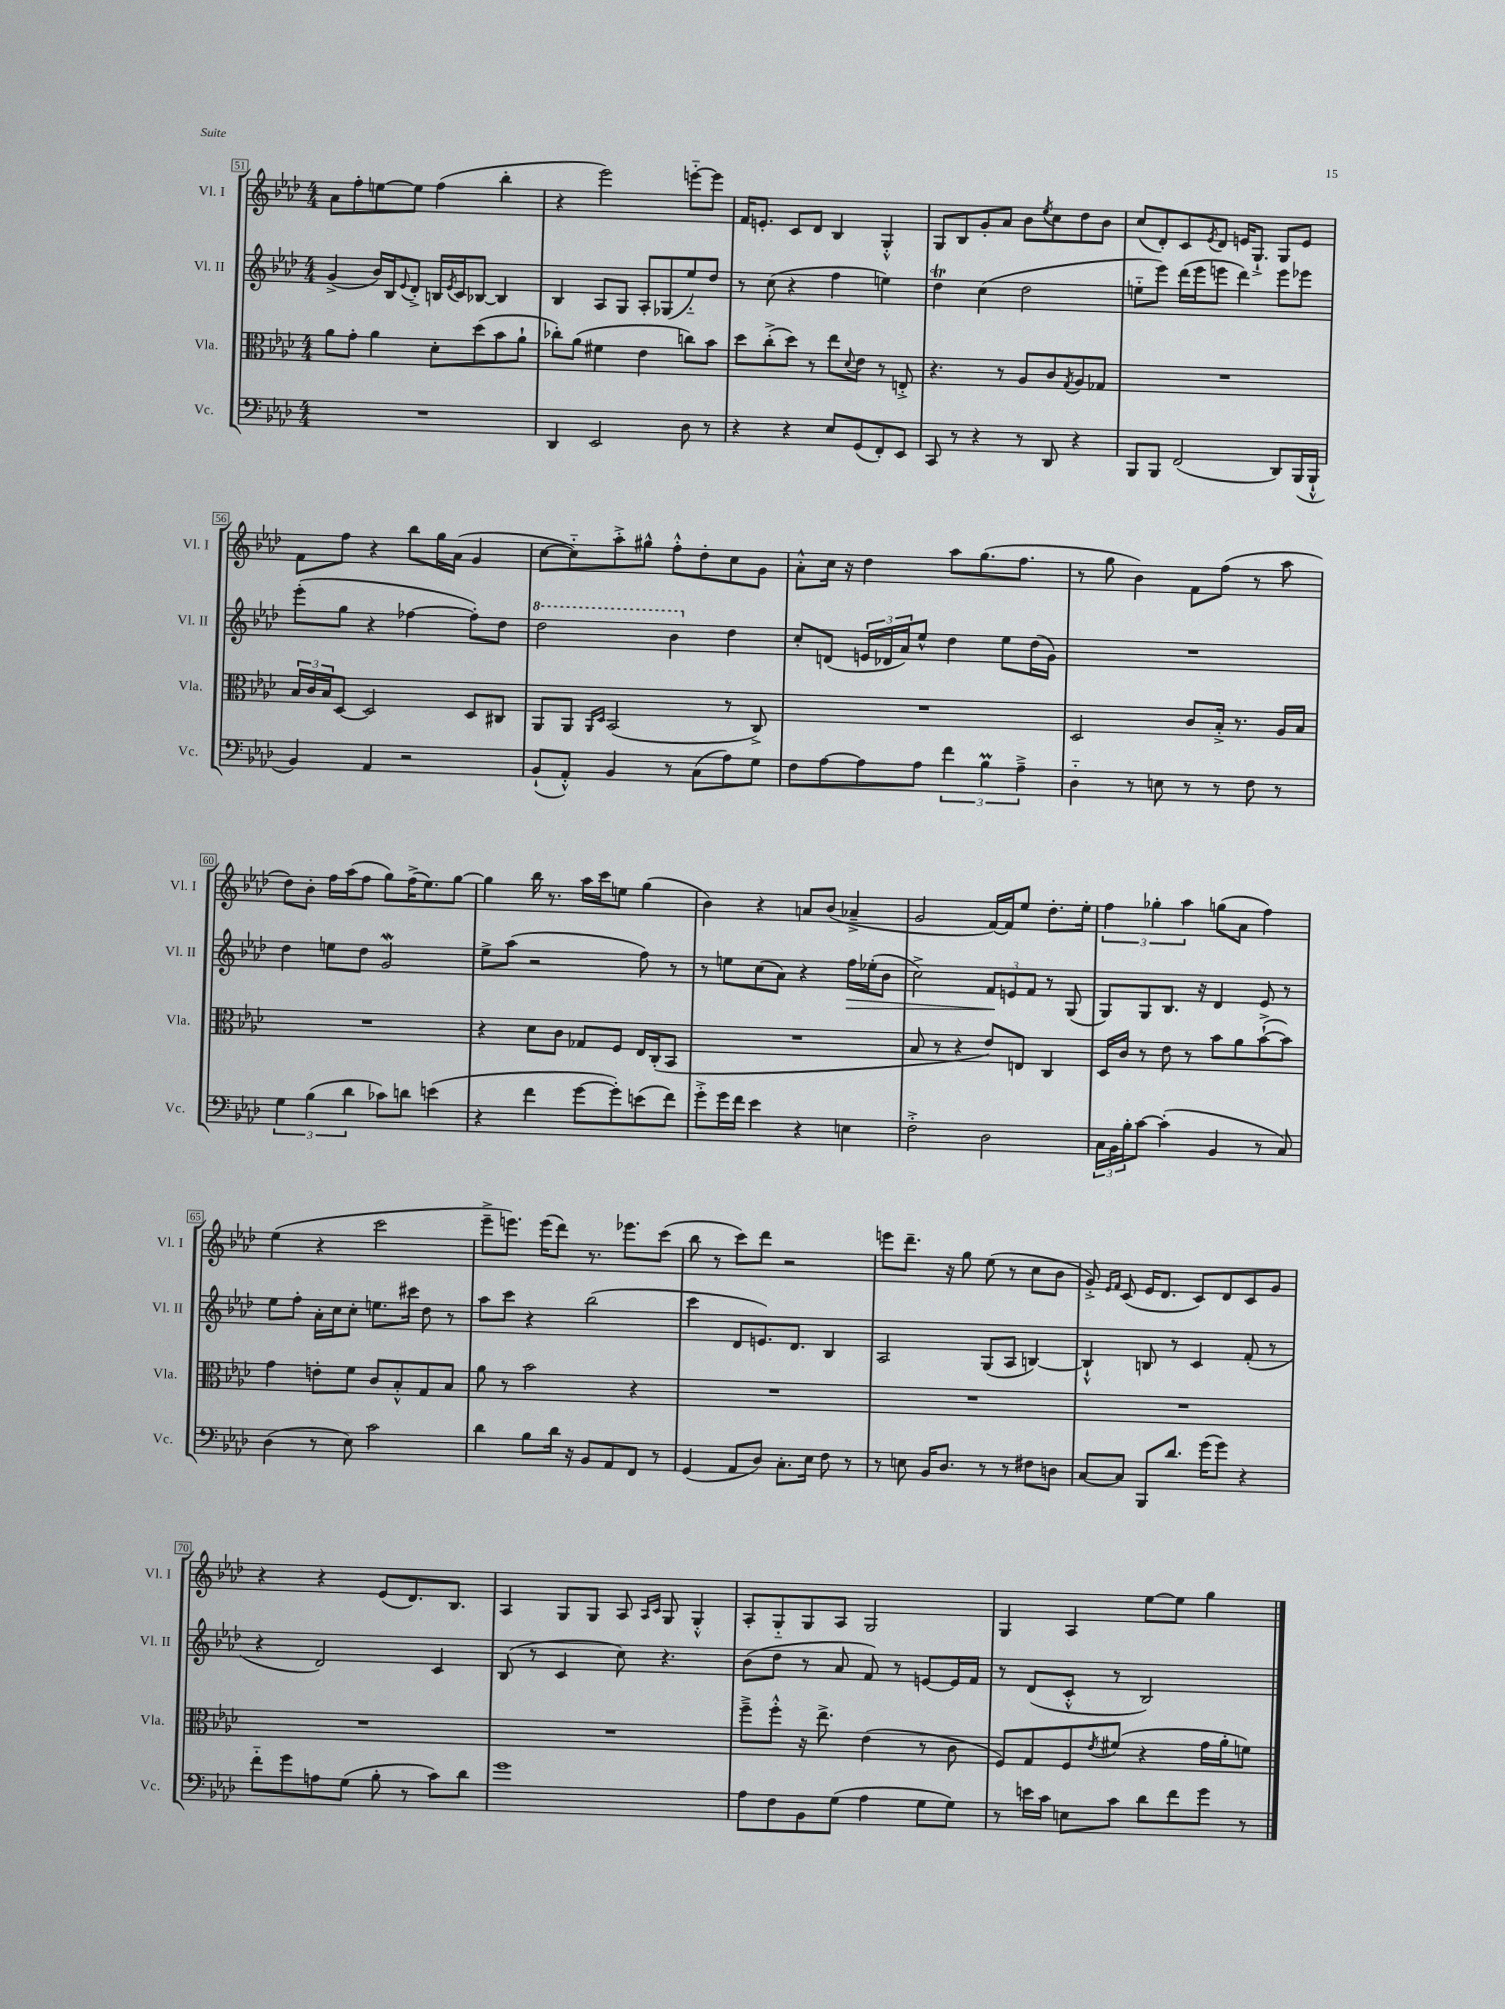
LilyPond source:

<<
\new StaffGroup <<
\new Staff = "s0" \with { instrumentName = "Vl. I" shortInstrumentName = "Vl. I" } {
    \clef treble \key aes \major \numericTimeSignature \time 4/4
    aes'8 f''8-. e''8~ e''8 f''4( bes''4-. |
    r4 ees'''2) e'''8~-_ e'''8 |
    f'16 e'8.-. c'8 des'8 bes4 g4-.-^ |
    g8 bes8 g'8-. aes'8 bes'8 \acciaccatura { ees''8 } c''8 des''8 bes'8 |
    c''8( des'8-.) c'8 \acciaccatura { ees'8 } des'8 e'16 g8.-!-> g8 e'8 |
    f'8 f''8 r4 bes''8 g''16 aes'16( g'4 |
    c''8~ c''8-_) aes''8-.-> gis''8-^ f''8-.-^ des''8-. c''8 g'8 |
    aes'8-.-^ c''16 r16 des''4 aes''8 g''8.( f''8. |
    r8 g''8 bes'4) f'8 f''8( r8 aes''8 |
    des''8) bes'8-. f''16 aes''16( f''8 g''8) f''16->( ees''8.) g''8~ |
    g''4 bes''16 r8. aes''16 c'''16 e''8 g''4( |
    bes'4) r4 a'8 bes'8( aes'4---> |
    g'2 f'16~) f'16 ees''8 des''8.-. ees''16-. |
    \tuplet 3/2 { f''4 ges''4-. aes''4 } g''8( aes'8 f''4) |
    ees''4( r4 c'''2 |
    ees'''8---> e'''8.) e'''16( des'''8) r8. ees'''8. c'''8( |
    bes''8 r8 c'''8) des'''8 r2 |
    e'''8 des'''8.-- r16 g''8 ees''8( r8 c''8 bes'8 |
    g'8-.->) \grace { ees'16 f'16 } c'8( ees'16 des'8. c'8) des'8 c'8 g'8 |
    r4 r4 ees'8( des'8.) bes8. |
    aes4 g8 g8 aes8 \grace { aes16 c'16 } g8 g4-.-^ |
    aes8-. g8-_ g8 aes8 g2 |
    g4 aes4 ees''8~ ees''8 g''4 \bar "|." |
}
\new Staff = "s1" \with { instrumentName = "Vl. II" shortInstrumentName = "Vl. II" } {
    \clef treble \key aes \major \numericTimeSignature \time 4/4
    g'4->( bes'16) bes16 \appoggiatura { ees'8 } des'8-.-> b16 \acciaccatura { ees'8 } c'16 bes8~ bes4 |
    bes4 aes8 g8 aes8-. ges8( ees''8-_) des''8 |
    r8 c''8( r4 f''4 e''4) |
    des''4\trill c''4( des''2 |
    e''8-_ ees'''8) des'''16( ees'''16 e'''8 des'''4) e'''8 ees'''8 |
    ees'''8-.( g''8 r4 fes''4~ fes''8-.) des''8 |
    \ottava #1 des'''2 bes''4 \ottava #0 des''4 |
    c''8-. d'8( \tuplet 3/2 { e'16 des'16 aes'16) } ees''8-^ des''4 ees''8 des''16( g'16) |
    R1 |
    des''4 e''8 des''8 g'2\mordent |
    ees''8-> aes''8( r2 f''8) r8 |
    r8 e''8 c''8( aes'8) r4 f''16\> ees''16-.( bes'8 |
    c''2->) \tuplet 3/2 { f'8\! e'8 f'8 } r8 g8( |
    g8) g8 bes8. r16 des'4 ees'8 r8 |
    ees''8 f''8-. aes'16-. c''16 c''8-. e''8. cis'''16 des''8 r8 |
    aes''8 c'''8 r4 bes''2( |
    c'''4 des'8 e'8.) des'8. bes4 |
    aes2 g8( aes8 b4~) |
    b4-!-^ b8 r8 c'4 f'8-.( r8 |
    r4 des'2) c'4 |
    bes8( r8 c'4 c''8) r4. |
    bes'8( des''8 r8 aes'8 f'8) r8 e'8~ e'16 f'16 |
    r8 des'8( c'8-.-^ r8 bes2) \bar "|." |
}
\new Staff = "s2" \with { instrumentName = "Vla." shortInstrumentName = "Vla." } {
    \clef alto \key aes \major \numericTimeSignature \time 4/4
    aes'8 g'8-. aes'4 des'8-. des''8( bes'8 aes'8-! |
    ces''8-.) aes'8( fis'4 ees'4 c''8) bes'8 |
    des''8 c''8-.->( des''8) r8 ees''8 \appoggiatura { des'8 } ees'8 r8 e8-.-> |
    r4. r8 aes8 c'8 \acciaccatura { g8 } aes8 ges8 |
    R1 |
    \tuplet 3/2 { bes16 c'16 bes16 } des8~ des2 des8 cis8 |
    aes,8 aes,8 \grace { aes,16 des16 } bes,2( r8 c8->) |
    R1 |
    des2 c'8 bes16-.-> r8. aes16 bes16 |
    R1 |
    r4 des'8 c'8 ges8 f8 ees16 c16-.( bes,8 |
    R1 |
    bes8 r8 r4 ees'8) e8 c4 |
    des16 c'16 r8 ees'8 r8 bes'8 aes'8 bes'8~-!->( bes'8) |
    g'4 e'8-. f'8 c'8 bes8-.-^ g8 bes8 |
    aes'8 r8 bes'2 r4 |
    R1 |
    R1 |
    R1 |
    R1 |
    R1 |
    f''8---> f''8-.-^ r16 ees''8.-> ees'4( r8 c'8 |
    f8) g8 f8 \acciaccatura { ees'8 } fis'8( r4 g'16 aes'16-. f'8) \bar "|." |
}
\new Staff = "s3" \with { instrumentName = "Vc." shortInstrumentName = "Vc." } {
    \clef bass \key aes \major \numericTimeSignature \time 4/4
    R1 |
    des,4 ees,2 des8 r8 |
    r4 r4 ees8 g,8( f,8-.) ees,8 |
    c,8 r8 r4 r8 des,8 r4 |
    bes,,8 bes,,8 f,2( des,8) bes,,16( bes,,16-!-^ |
    bes,4) aes,4 r2 |
    bes,8-!( aes,8-.-^) bes,4 r8 c8( aes8) g8 |
    f8 aes8~ aes8 aes8 \tuplet 3/2 { f'4 bes4\prall aes4---> } |
    des4-_ r8 e8 r8 r8 f8 r8 |
    \tuplet 3/2 { g4 bes4( des'4 } ces'8) d'8 e'4( |
    r4 f'4 g'8~ g'8-.) e'8( f'8) |
    g'8-.-> g'16 f'16 ees'4 r4 e4 |
    f2-.-> des2 |
    \tuplet 3/2 { c16 bes,16 bes16-. } c'8~ c'4-.( bes,4 r8 c8) |
    des4( r8 ees8) c'2 |
    des'4 bes8 des'16 r16 bes,8 aes,8 f,8 r8 |
    g,4( aes,8 des8) c8.-. ees16 f8 r8 |
    r8 e8 bes,16 des8. r8 r8 fis8 d8 |
    c8~ c8 bes,,8 des'8. g'16( g'8) r4 |
    f'8-_ g'8 a8 g8( bes8-. r8 c'8) des'8 |
    g'1 |
    aes8 f8 bes,8 g8( aes4 g8 g8) |
    r8 e'16 c'16 e8 c'8 des'8 f'8 g'8 r8 \bar "|." |
}
>>
>>
\layout { \context { \Score currentBarNumber = #51 \override BarNumber.stencil = #(make-stencil-boxer 0.1 0.3 ly:text-interface::print) } }
